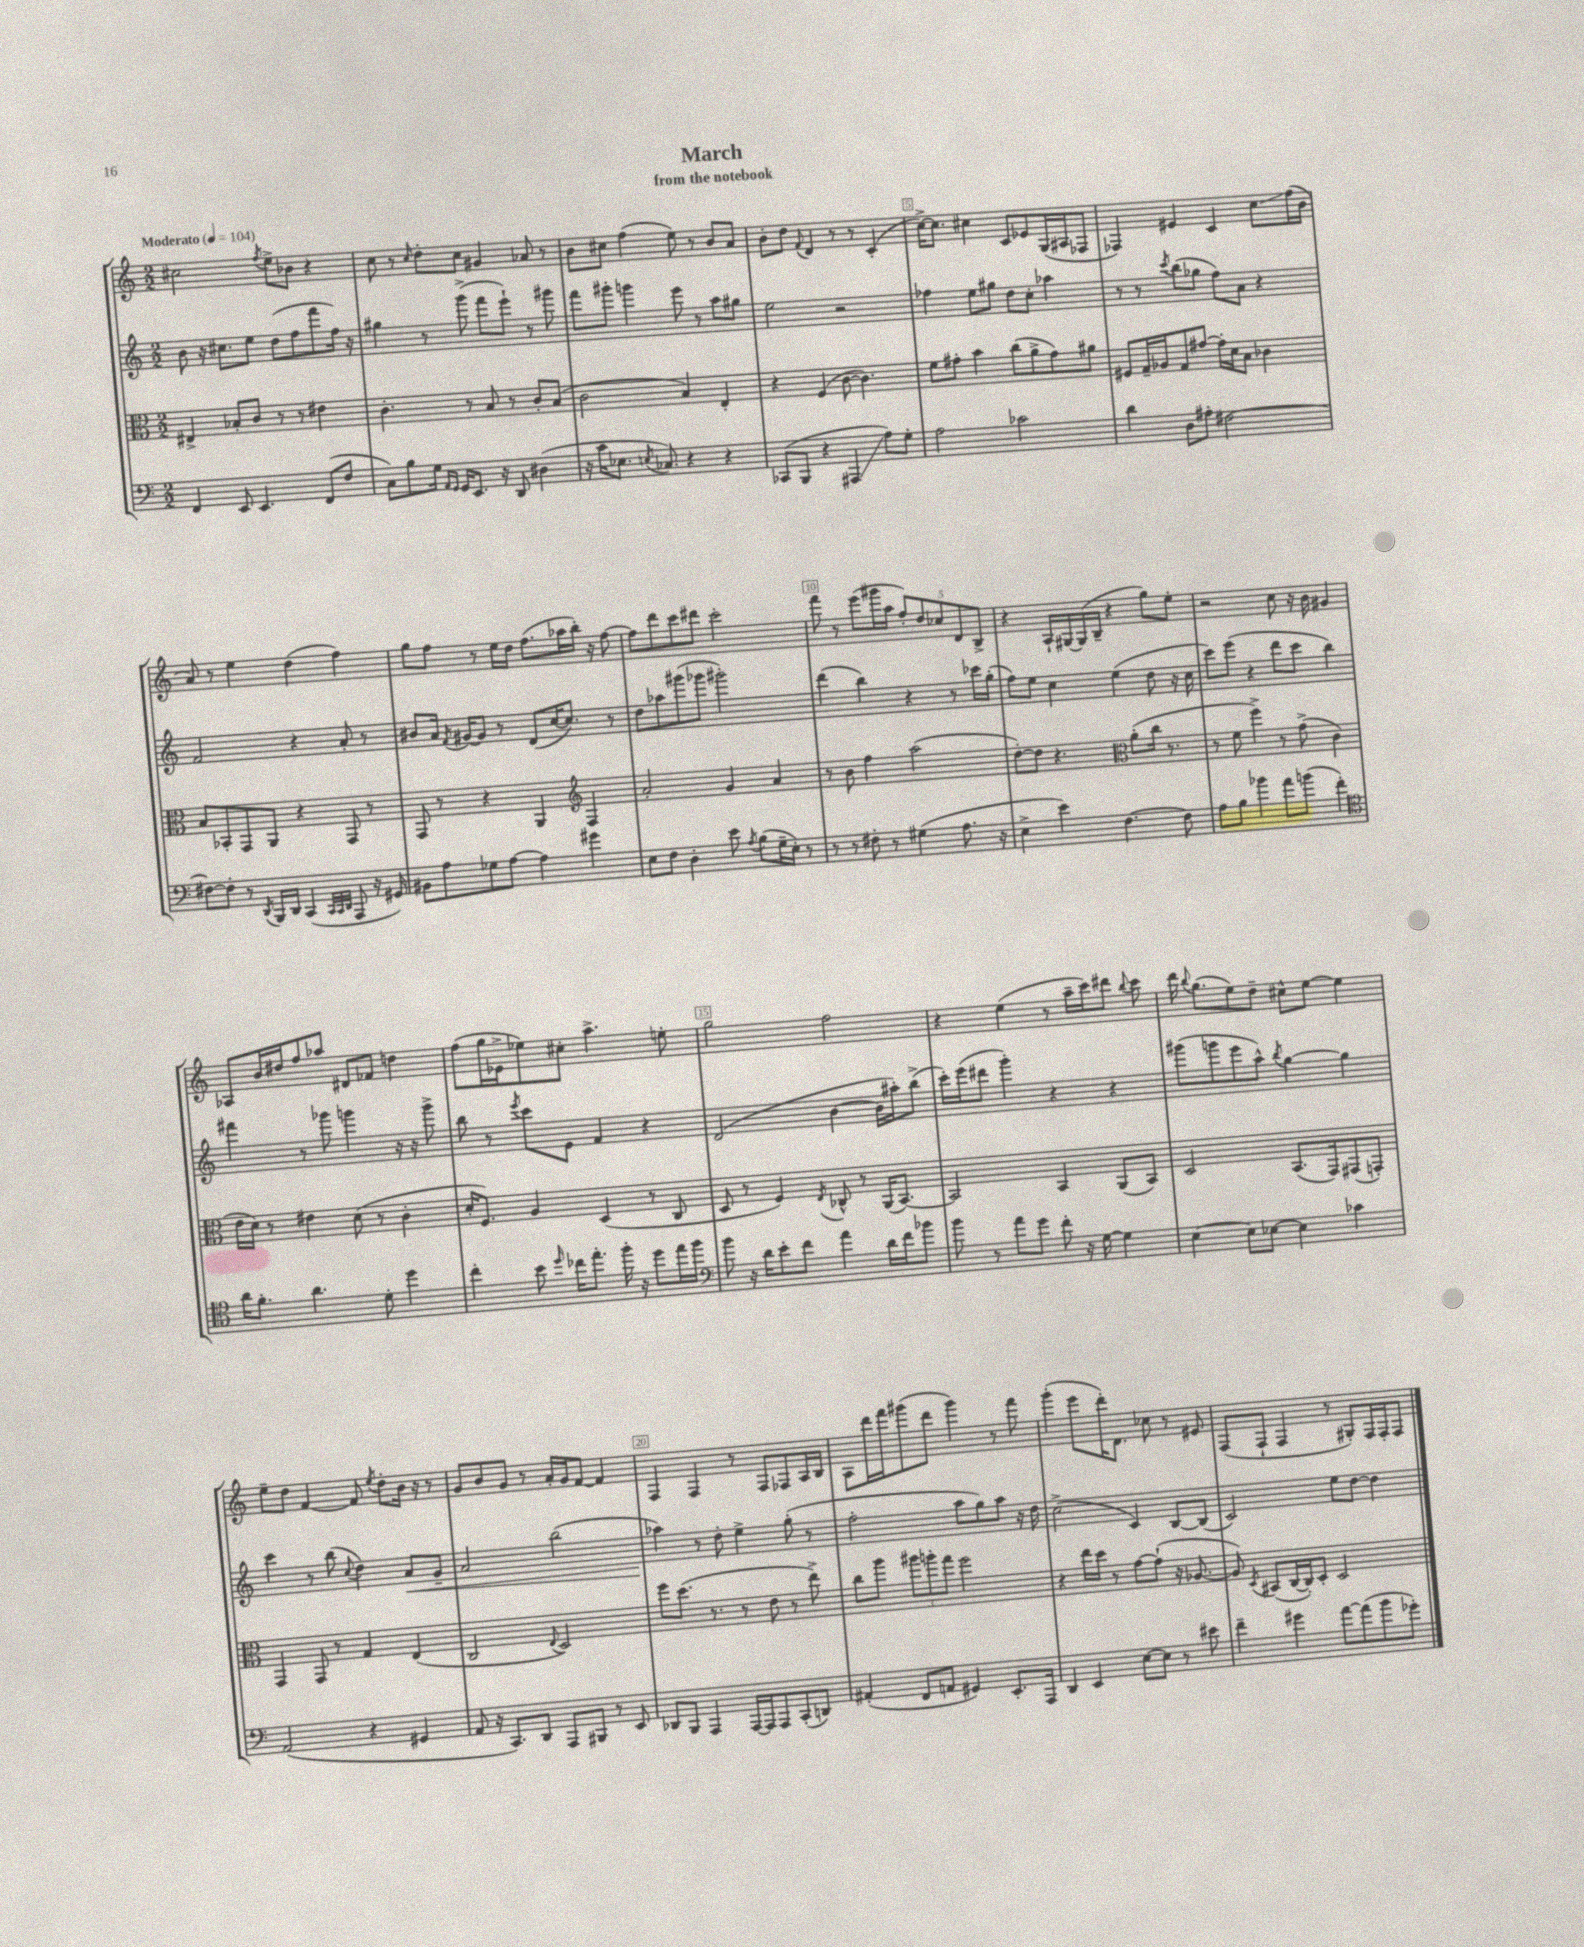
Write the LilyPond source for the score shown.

\header { title = "March" subtitle = "from the notebook" }
<<
\new StaffGroup <<
\new Staff = "s0" {
    \clef treble \key c \major \numericTimeSignature \time 2/2 \tempo "Moderato" 4 = 104
    \autoBeamOff cis''2 \acciaccatura { f''8 } e''8[-> bes'8] r4 |
    c''8 r8 \grace { c''16 } d''8[-. c''8] gis'4 aes'8 r8 |
    b'8[ cis''8] f''4( e''8) r8 b'8[ a'8] |
    b'8[-. d''8] \appoggiatura { f'8 } d'4 r8 r8 c'4-.( |
    c''16[~->) c''8.] cis''4 c'8[ ees'8 g16( ais16 fes8] |
    fes4) eis'4 c'4 c''8[\glissando f''16( b'16] |
    a'8) r8 e''4 d''4( f''4) |
    g''8[ f''8] r8 e''16[ d''16] f''8.[( aes''16 b''16]-.) r16 f''8~ |
    f''8[ d'''8 c'''8 dis'''8] c'''2-. |
    f'''8 r8 e'''8[( gis'''16 a''16] \tuplet 5/4 { f''8[-.) d''8 ces''8 d'8 b8]-> } |
    r4 a16[-! gis16~ gis16( b16]-- r4 g''8[) e''8]-. |
    r2 c''8 r16 b'16 gis'4 |
    aes8[ b'16 dis''16 f''8 aes''8] dis'8[ fes'8] d''4 |
    f''8[( g''16 ees'16-> ees''8) cis''8]-. a''4.-> e''8-. |
    g''2 f''2 |
    r4 e''4( r8 a''16[-- c'''16) dis'''8] \appoggiatura { b''8 } c'''8 |
    d'''16 \appoggiatura { b''8 } g''8.[( e''8) d''8]-- cis''8[-^ e''8]~ e''4 |
    e''8[-- d''8] f'4~ f'8 \acciaccatura { e''8 } d''8[-. b'16] r16 r8 |
    g'8[ b'8 g'8] r8 a'16[-. g'16 f'8]~ f'4 |
    f4 f4 r8 f8[ fes8 a16 b16] |
    a8[ d'''16 f'''16 gis'''8( d'''8] gis'''4) r8 f'''8 |
    g'''4-.( e'''8[ d'''16-.) d'8.] ces''8 r8 eis'8 |
    f8[( f8]-! f4 r8 gis8[-.) f16 f16-. f8] \bar "|." |
}
\new Staff = "s1" {
    \clef treble \key c \major \numericTimeSignature \time 2/2
    \autoBeamOff b'8 r16 cis''8.[ e''8] d''8[( f''8 f'''8 f''16]) r16 |
    gis''4 r8 g'''8->( f'''8[ e'''8]-!) r8 gis'''8 |
    f'''8[ gis'''8]-. g'''4 e'''8 r8 a''8[ gis''8] |
    e''2 r2 |
    fes''4 e''8[ gis''8] d''8[ c''8]-. aes''4 |
    r8 r8 \acciaccatura { c'''8 } b''8[( ges''8] f''8[) a'8] r4 |
    f'2 r4 a'8-. r8 |
    bis'8[ a'16] \acciaccatura { f'8 } gis'16[~ gis'8] r8 d'8[( c''16~ c''8.]) r8 |
    d''8[ aes''8 gis'''8( ges'''8] gis'''2-.) |
    d'''4( b''4) r4 r8 ces'''16[ g''16]-.( |
    f''8[) e''8] c''4 e''4( d''8 r16 c''16 |
    c'''8[) e'''8]( r4 d'''8[ c'''8] b''4) |
    fis'''4 r8 ges'''8 g'''4 r16 r16 g'''8-> |
    b''8 r8 \acciaccatura { e'''8 } c'''8[ e'8] f'4 r4 |
    d'2( b'4~ b'16[ ais''16-.) b''8]->( |
    c'''16[-.) e'''16( dis'''8] g'''4-.) r4 r4 |
    gis'''8[( g'''8 e'''8 a''8]-^) \acciaccatura { b''8 } g''4~ g''4 |
    c'''4 r8 b''8( \appoggiatura { c''8 } d''4) a'8[\< g'8]-- |
    a'2 b''2( |
    aes''4\!) r8 d''8-. e''4-> g''8-.( r8 |
    f''2-. a''8[ g''8) a''8] r16 d''16 |
    c''2->( c'4) b8[~ b8]( |
    c'2) e''8[ d''8]~ d''4 \bar "|." |
}
\new Staff = "s2" {
    \clef alto \key c \major \numericTimeSignature \time 2/2
    \autoBeamOff eis4-> bes8[-. c'8] r8 r8 eis'4 |
    c'4.-. r8 b8 r8 c'8[-. b8]( |
    c'2 b4) e4-. |
    r4 f4( c'8~ c'4.) |
    f'8[ gis'8]-. b'4 c''8[( a'8-> gis'8) ais'8] |
    fis8[ g16-- aes16 g8 gis'8]~ gis'16[-. d'16 b8] ces'4 |
    b8[ bes,8-. g,8 a,8] r4 g,8 r8 |
    g,8 r8 r4 a,4 \clef treble f4 |
    a'2-. g'4 a'4 |
    r8 b'8 f''4 a''2( |
    d''8[~-.) d''8] r4. \clef alto a'8[-.( c''16] r8. |
    r8 f'8 f''4->) r8 g'8->( c'4 |
    e'16[ d'16]) r8 eis'4 d'8( r8 c'4-. |
    d'16[-. f8.]) a4 d4( r8 c8 |
    d8 r8 f4) \acciaccatura { e8 } ces8-^ r8 a,16[( b,8.]~) |
    b,2 b,4 a,8[( b,8]) |
    d2 b,8.[( g,16) gis,8( g,8]-.) |
    g,4 g,8 r8 g4 e4( |
    c2 \appoggiatura { e8 } d2) |
    f''8[ d''8.]( r8. r8 e'8 r8 e''8->) |
    c''8[ a''8] \tuplet 3/2 { ais''8[ a''8-. g''8] } f''2 |
    r4 e''16[ d''16] r8 g'8[~ g'8]-!( r16 aes8.~ |
    aes8) \acciaccatura { d8 } bis,8[( c16~ c16-.) d8]-. d2 \bar "|." |
}
\new Staff = "s3" {
    \clef bass \key c \major \numericTimeSignature \time 2/2
    \autoBeamOff f,4 e,8 e,4. f,8[( f8] |
    c8[) b8 g16] \grace { a,16[ g,16] } g,16[ e,8.] r16 d,8 dis4( |
    r16 c'16[ ees8.] \acciaccatura { e8 } ces8.) r4 r4 |
    ces,8[( b,,8] r4 ais,,4\glissando a8[) g8]-. |
    a2 ces'2 |
    d'4 d8[ ais8]-. fis2~ |
    fis8[~ fis8]-. r8 \acciaccatura { d,8 } b,,16[ d,16] c,4( \grace { c,32[ c,32 d,32] } a,,8 r16 gis,16) |
    bis,8[ a8 ges8 a8]~ a4 gis'4 |
    e8[ f8] d4-. e'8 \acciaccatura { a8 } b8[( g16-- e16]-.) r8 |
    r8 r8 fis8-. r8 gis4( a8. r16 |
    e4-> e'4) f4.~ f8 |
    a8[ b8] bes'4 a'8[ b'8]( f'4-.) |
    \clef tenor a'16[ f'8.]-. a'4. d'8-. d''4 |
    c''4-. b'8 \grace { d''16 } ces''16[ e''8.]-. f''16-. r16 d''8[ e''16 f''16] |
    \clef bass b'8 r16 d'16[ e'8-. f'8] a'4 d'16[ f'16 bes'8] |
    b'8 r8 a'8[ g'8] f'8-. r16 g16~ g4 |
    e4~ e8[ ees8]~ ees4 ces'4 |
    a,2( r4 gis,4 |
    a,8 r16 c,8.[) d,8] a,,8[ bis,,8] r8 e,8 |
    des,8[ b,,8] a,,4 a,,16[~ a,,16 a,,8 c,8-.( d,8]) |
    ais,4-.( f,8[ a,8] gis,4) e,8.[-. a,,16] |
    d,4 e,4 e8[~ e8] r8 eis'8 |
    f'4-- gis'4 a'8[~ a'8( b'8 ges'8]-.) \bar "|." |
}
>>
>>
\layout { \context { \Score \override BarNumber.break-visibility = ##(#f #t #t) barNumberVisibility = #(every-nth-bar-number-visible 5) \override BarNumber.stencil = #(make-stencil-boxer 0.1 0.3 ly:text-interface::print) } }
